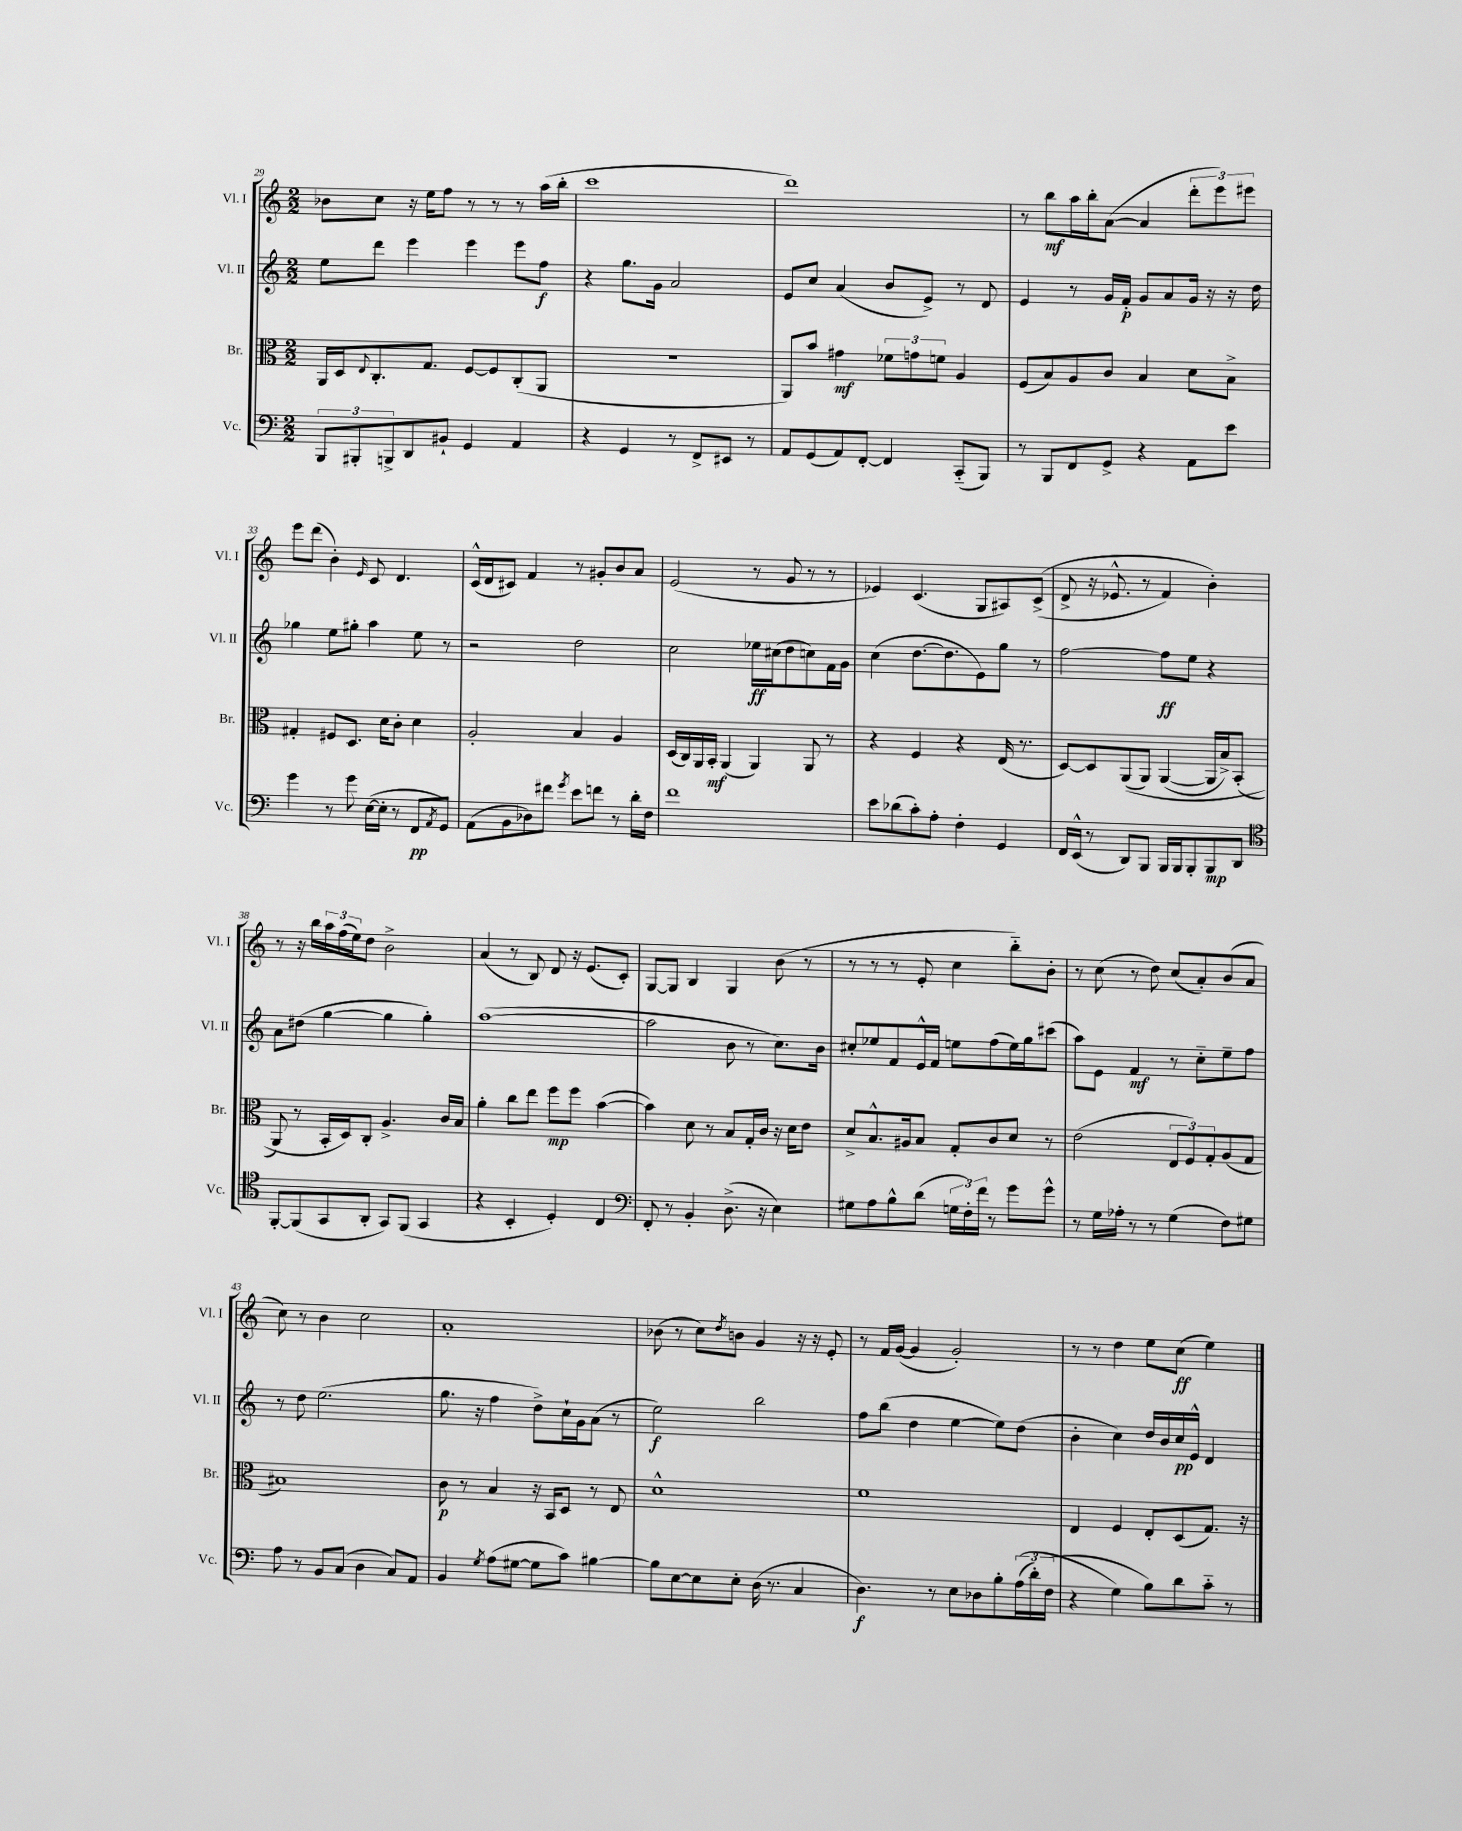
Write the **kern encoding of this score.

**kern	**kern	**kern	**kern
*staff4	*staff3	*staff2	*staff1
*clefF4	*clefC3	*clefG2	*clefG2
*k[]	*k[]	*k[]	*k[]
*M2/2	*M2/2	*M2/2	*M2/2
12BBB/L	16AA/LL	8ee\L	8b-\L
.	16D/J	.	.
12BBB#'/	.	.	.
.	8qqE/	.	.
.	8.C'/	8ddd\J	8cc\J
12BBB^/	.	.	.
8DD/	.	4eee\	16r
.	8.G/J	.	16ee\LK
8BB#`/J	.	.	8ff\J
4GG/	[8F/L	4eee\	8r
.	8F/]	.	8r
4AA/	(8C'/	8eee\L	8r
.	8AA/J	8ff\J	(16aa\LL
.	.	.	16bb'\JJ
=	=	=	=
4r	1r	4r	1ccc
4GG/	.	8.gg\L	.
.	.	16g\Jk	.
8r	.	2a/	.
8FF^/L	.	.	.
8EE#/J	.	.	.
8r	.	.	.
=	=	=	=
8AA/L	8AA/L)	8e/L	1ddd)
(8GG/	8b/J	8cc/J	.
8AA/)	4g#\	(4a/	.
[8FF'/J	.	.	.
4FF/]	12f-\L	8b/L	.
.	12g\	.	.
.	.	8e^/J)	.
.	12f\J	.	.
(8CC'~/L	4A/	8r	.
8BBB/J)	.	8d/	.
=	=	=	=
8r	(8F/L	4e/	8r
8BBB/L	8B/)	.	8bb\L
8FF/	8A/	8r	16aa\L
.	.	.	16bb'\J
8GG^/J	8c/J	16g/LL	([8a\J
.	.	16f'/JJ	.
4r	4B/	8g/L	4a/]
.	.	8a/	.
8AA\L	8d\L	16g/Jk	12ddd'\L
.	.	16r	.
.	.	.	12eee\)
8e\J	8B^\J	16r	.
.	.	.	12eee#\J
.	.	16dd\	.
=	=	=	=
4g\	4G#'/	4gg-\	8eee\L
.	.	.	(8ddd\J
8r	8F#/L	8ee\L	4b'\)
8g\	8.D/J	8gg#'\J	.
.	.	.	16qqe/
([16E\LL	.	4aa\	8c/
16E'\]JJ	16d\LK	.	.
8r	8c'\J	.	4.d/
8FF/L	4d\	8ee\	.
8qAA/	.	.	.
8GG/J)	.	8r	.
=	=	=	=
(8AA\L	2A'/	2r	(16c^^/LL
.	.	.	16d/J
8BB\	.	.	8c#/J)
8D-\)	.	.	4f/
8f#\J	.	.	.
8qg/	.	.	.
8e\L	4B/	2dd\	8r
8f\J	.	.	8g#'/L
8r	4A/	.	8b/
16d'\LL	.	.	8a/J
16F\JJ	.	.	.
=	=	=	=
1f	(16D/LL	2cc\	(2e/
.	16C/)	.	.
.	16AA/	.	.
.	16BB'/JJ	.	.
.	(4AA/	.	.
.	4AA/)	16ee-\LL	8r
.	.	(16cc#\J	.
.	.	8dd\	8g/
.	8AA/	8cc\)	8r
.	8r	16f\L	8r
.	.	16g\JJ	.
=	=	=	=
8e\L	4r	(4cc\	4e-/)
(8d-\	.	.	.
8c'\)	4F/	[8.dd\L	(4.c/
8A'\J	.	.	.
.	.	8.dd\]	.
4F'\	4r	.	.
.	.	8e\)	8G/L
4GG/	(16E/	8gg\J	8A#/)
.	8.r	.	.
.	.	8r	&((8c^/J
=	=	=	=
16FF/LL	[8D/L)	[2ff\	8d^/
(16EE^^/JJ	.	.	.
8r	8D/]	.	16r
.	.	.	8.e-^^/
8DD/L)	&((8AA/	.	.
8BBB/J	8AA/J)	.	8r
16BBB/LL	([4AA/	8ff\]L	4f/)
16BBB/J	.	.	.
8BBB'/	.	8ee\J	.
8BBB/	16AA/]LL	4r	4b'\&)
.	16B^/J)	.	.
8DD/J	(8BB'/J	.	.
=	=	=	=
*clefC4	*	*	*
[8FF'/L	8AA/&)	8a\L	8r
(8FF/]	8r	(8dd#\J	16r
.	.	.	16bb\LL
8GG/	16BB'/LL	[4gg\	24aa\
.	.	.	(24ff\
.	16D/J)	.	.
.	.	.	24ee\J)
8AA'/J	8C'/J	.	8dd\J
8GG/L)	4.A^/	4gg\]	2b^\
(8FF/J	.	.	.
4GG/	.	4gg'\)	.
.	16c/LL	.	.
.	16B/JJ	.	.
=	=	=	=
4r	4a'\	([1aa	(4a/
4BB'/	8cc\L	.	8r
.	8ee\J	.	8B/)
4D'/)	8ff\L	.	8d/
.	8ff\J	.	16r
.	.	.	(8.e/L
4C/	([4b\	.	.
.	.	.	8c'/J)
=	=	=	=
*clefF4	*	*	*
8FF'/	4b\])	2aa\]	[8G/L
8r	.	.	8G/]J
4BB'/	8d\	.	4B/
.	8r	.	.
(8.D^\	8B/L	8b\	4G/
.	16G'/L	8r	.
16r	16c/JJ	.	.
4E\)	16r	8.cc\L)	(8b\
.	16d\LK	.	.
.	8e\J	.	8r
.	.	16b\Jk	.
=	=	=	=
8G#\L	8d^/L	8cc#'/L	8r
8A\	8.B^^/	8ee-/	8r
8B^^\	.	8f/	8r
.	16A#/k	.	.
(8d\J	8B/J	16e^^/L	8e'/
.	.	16f/JJ	.
24G\LL	8G'/L	8ee\L	4cc\
24F'\)	.	.	.
24f\JJ	.	.	.
8r	8c/	(8ff\	.
8g\L	8d/J	16ee\L)	8bb'~\L)
.	.	16gg\J	.
8g^^\J	8r	(8ccc#\J	8b'\J
=	=	=	=
8r	(2e\	8aa\L)	8r
16G\LL	.	8e\J	(8cc\
16A-'\JJ	.	.	.
8r	.	4f/	8r
8r	.	.	8dd\)
(4G\	12E/L	8r	(8cc/L
.	12F/)	.	.
.	.	8cc'~\L	8a'/)
.	12G'/	.	.
8F\L)	(8A/	8ee~\	(8b/
8G#\J	8G/J	8ff\J	8a/J
=	=	=	=
8A\	1B#)	8r	8cc\)
8r	.	8dd\	8r
8BB/L	.	(2.ee\	4b\
(8C/J	.	.	.
4D\	.	.	2cc\
8C/L)	.	.	.
8AA/J	.	.	.
=	=	=	=
4BB/	8c\	8.gg\	1a'
.	8r	.	.
.	.	16r	.
8qG/	.	.	.
(8A\L	4B/	4ff\	.
[8G#\J	.	.	.
8G#\]L	16r	8dd^\L)	.
.	16BB/LK	.	.
8c\J)	8D/J	16cc`\L	.
.	.	16g\J	.
[4B#\	8r	(8a\J	.
.	8E/	8r	.
=	=	=	=
8B#\]L	1d^^	2ee\)	(8b-\
[8E\	.	.	8r
8E\]	.	.	8cc\L)
.	.	.	8qdd/
8E'\J	.	.	8b\J
(16D\	.	2bb\	4g/
8.r	.	.	.
4C/	.	.	16r
.	.	.	16r
.	.	.	8e'/
=	=	=	=
4.D\)	1f	8ff\L	8r
.	.	(8bb\J	16f/LL
.	.	.	([16g/JJ
.	.	4dd\	4g/]
8r	.	.	.
8E\L	.	[4ee\	2g'/)
8D-\	.	.	.
8B'\	.	8ee\]L)	.
&((24A\L	.	(8dd\J	.
24d'\)	.	.	.
(24F\JJ	.	.	.
=	=	=	=
4r	4E/	4b'\	8r
.	.	.	8r
4G\&)	4F/	4cc\)	4dd\
8B\L)	8E'/L	16dd/LL	8ee\L
.	.	16b/	.
8d\	(8D/	16cc/	(8cc\J
.	.	16e^^/JJ	.
8c'~\J	8.G/J)	4d/	4ee\)
8r	.	.	.
.	16r	.	.
==	==	==	==
*-	*-	*-	*-
